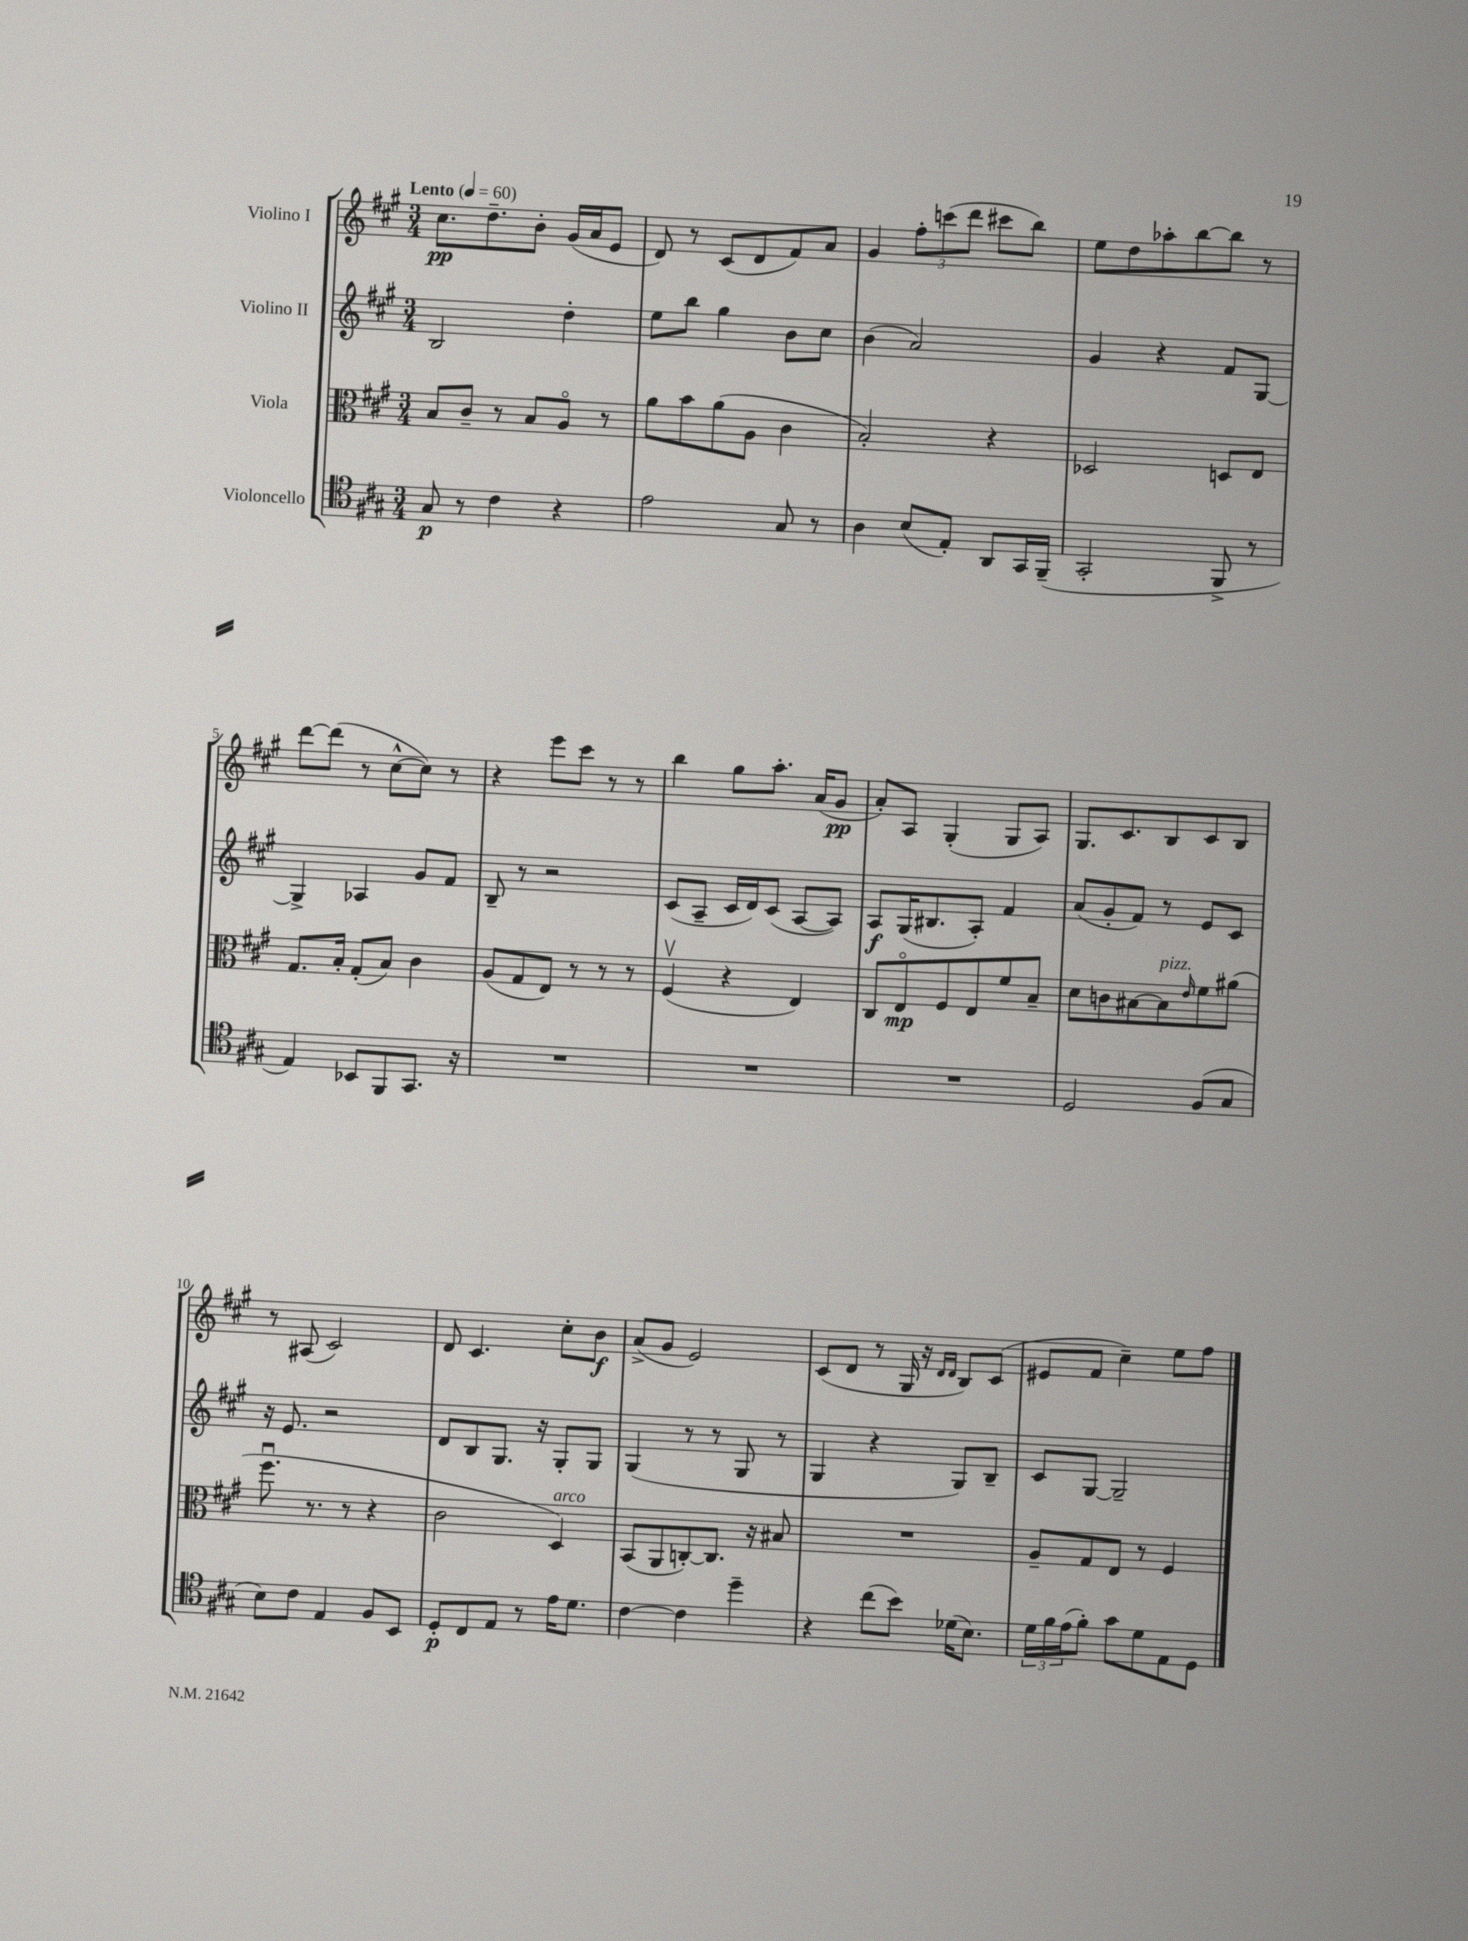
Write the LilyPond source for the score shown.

<<
\new StaffGroup <<
\new Staff = "s0" \with { instrumentName = "Violino I" } {
    \clef treble \key a \major \numericTimeSignature \time 3/4 \tempo "Lento" 4 = 60
    cis''8.\pp d''8.-- b'8-. gis'16( a'16 e'8 |
    d'8) r8 cis'8( d'8 fis'8) a'8 |
    gis'4 \tuplet 3/2 { fis''8-. c'''8( d'''8 } cis'''8 b''8) |
    e''8 d''8 aes''8-. b''8~ b''8 r8 |
    d'''8~ d'''8( r8 cis''8~-^ cis''8) r8 |
    r4 e'''8 cis'''8 r8 r8 |
    b''4 gis''8 a''8.-. a'16( gis'8\pp |
    a'8-.) a8 gis4-.( gis8 a8) |
    gis8. cis'8. b8 cis'8 b8 |
    r8 ais8( cis'2) |
    d'8 cis'4. cis''8-. b'8\f |
    a'8->( gis'8 e'2) |
    cis'8( d'8 r8 gis16 r16 \grace { d'16 d'16 } b8) cis'8( |
    eis'8 fis'8 cis''4--) e''8 fis''8 \bar "|." |
}
\new Staff = "s1" \with { instrumentName = "Violino II" } {
    \clef treble \key a \major \numericTimeSignature \time 3/4
    b2 d''4-. |
    e''8 b''8 gis''4 b'8 cis''8 |
    b'4( a'2) |
    gis'4 r4 fis'8 gis8~ |
    gis4-> aes4 gis'8 fis'8 |
    b8-- r8 r2 |
    cis'8( a8-- cis'16 d'16) cis'8( a8~ a8) |
    a8\f gis16( bis8. a8-.) fis'4 |
    a'8( gis'8-. fis'8) r8 e'8 cis'8 |
    r16 e'8. r2 |
    d'8 b8 gis8. r16 gis8-. gis8 |
    gis4( r8 r8 gis8 r8 |
    gis4 r4 gis8) b8-- |
    cis'8 gis8~ gis2-- \bar "|." |
}
\new Staff = "s2" \with { instrumentName = "Viola" } {
    \clef alto \key a \major \numericTimeSignature \time 3/4
    b8 cis'8-- r8 b8 a8\flageolet r8 |
    a'8 b'8 a'8( a8 cis'4 |
    b2-.) r4 |
    des2 d8 e8 |
    gis8. b16-. gis8-.( b8) cis'4 |
    a8( gis8 e8) r8 r8 r8 |
    fis4\upbow( r4 e4) |
    cis8 e8\flageolet\mp fis8 e8 fis'8 b8-- |
    d'8 c'8 bis8~ bis8^\markup { \italic "pizz." } \grace { e'16 } fis'8 ais'8( |
    fis''8.\downbow r8. r8 r4 |
    cis'2 d4^\markup { \italic "arco" }) |
    b,8( a,8 c8~-.) c8. r16 bis8 |
    R2. |
    a8-- gis8 e8 r8 fis4 \bar "|." |
}
\new Staff = "s3" \with { instrumentName = "Violoncello" } {
    \clef tenor \key a \major \numericTimeSignature \time 3/4
    gis8\p r8 cis'4 r4 |
    e'2 gis8 r8 |
    a4 b8( e8-.) a,8 gis,16 fis,16--( |
    gis,2-. fis,8-> r8 |
    e4) bes,8 fis,8 gis,8. r16 |
    R2. |
    R2. |
    R2. |
    d2 fis8( gis8 |
    b8) cis'8 e4 fis8 b,8 |
    d8-.\p cis8 e8 r8 e'16 d'8. |
    cis'4~ cis'4 d''4-- |
    r4 cis''8( b'8) des'16( b8.) |
    \tuplet 3/2 { d'16 fis'16 e'16( } fis'8-.) gis'8 d'8 e8 d8 \bar "|." |
}
>>
>>
